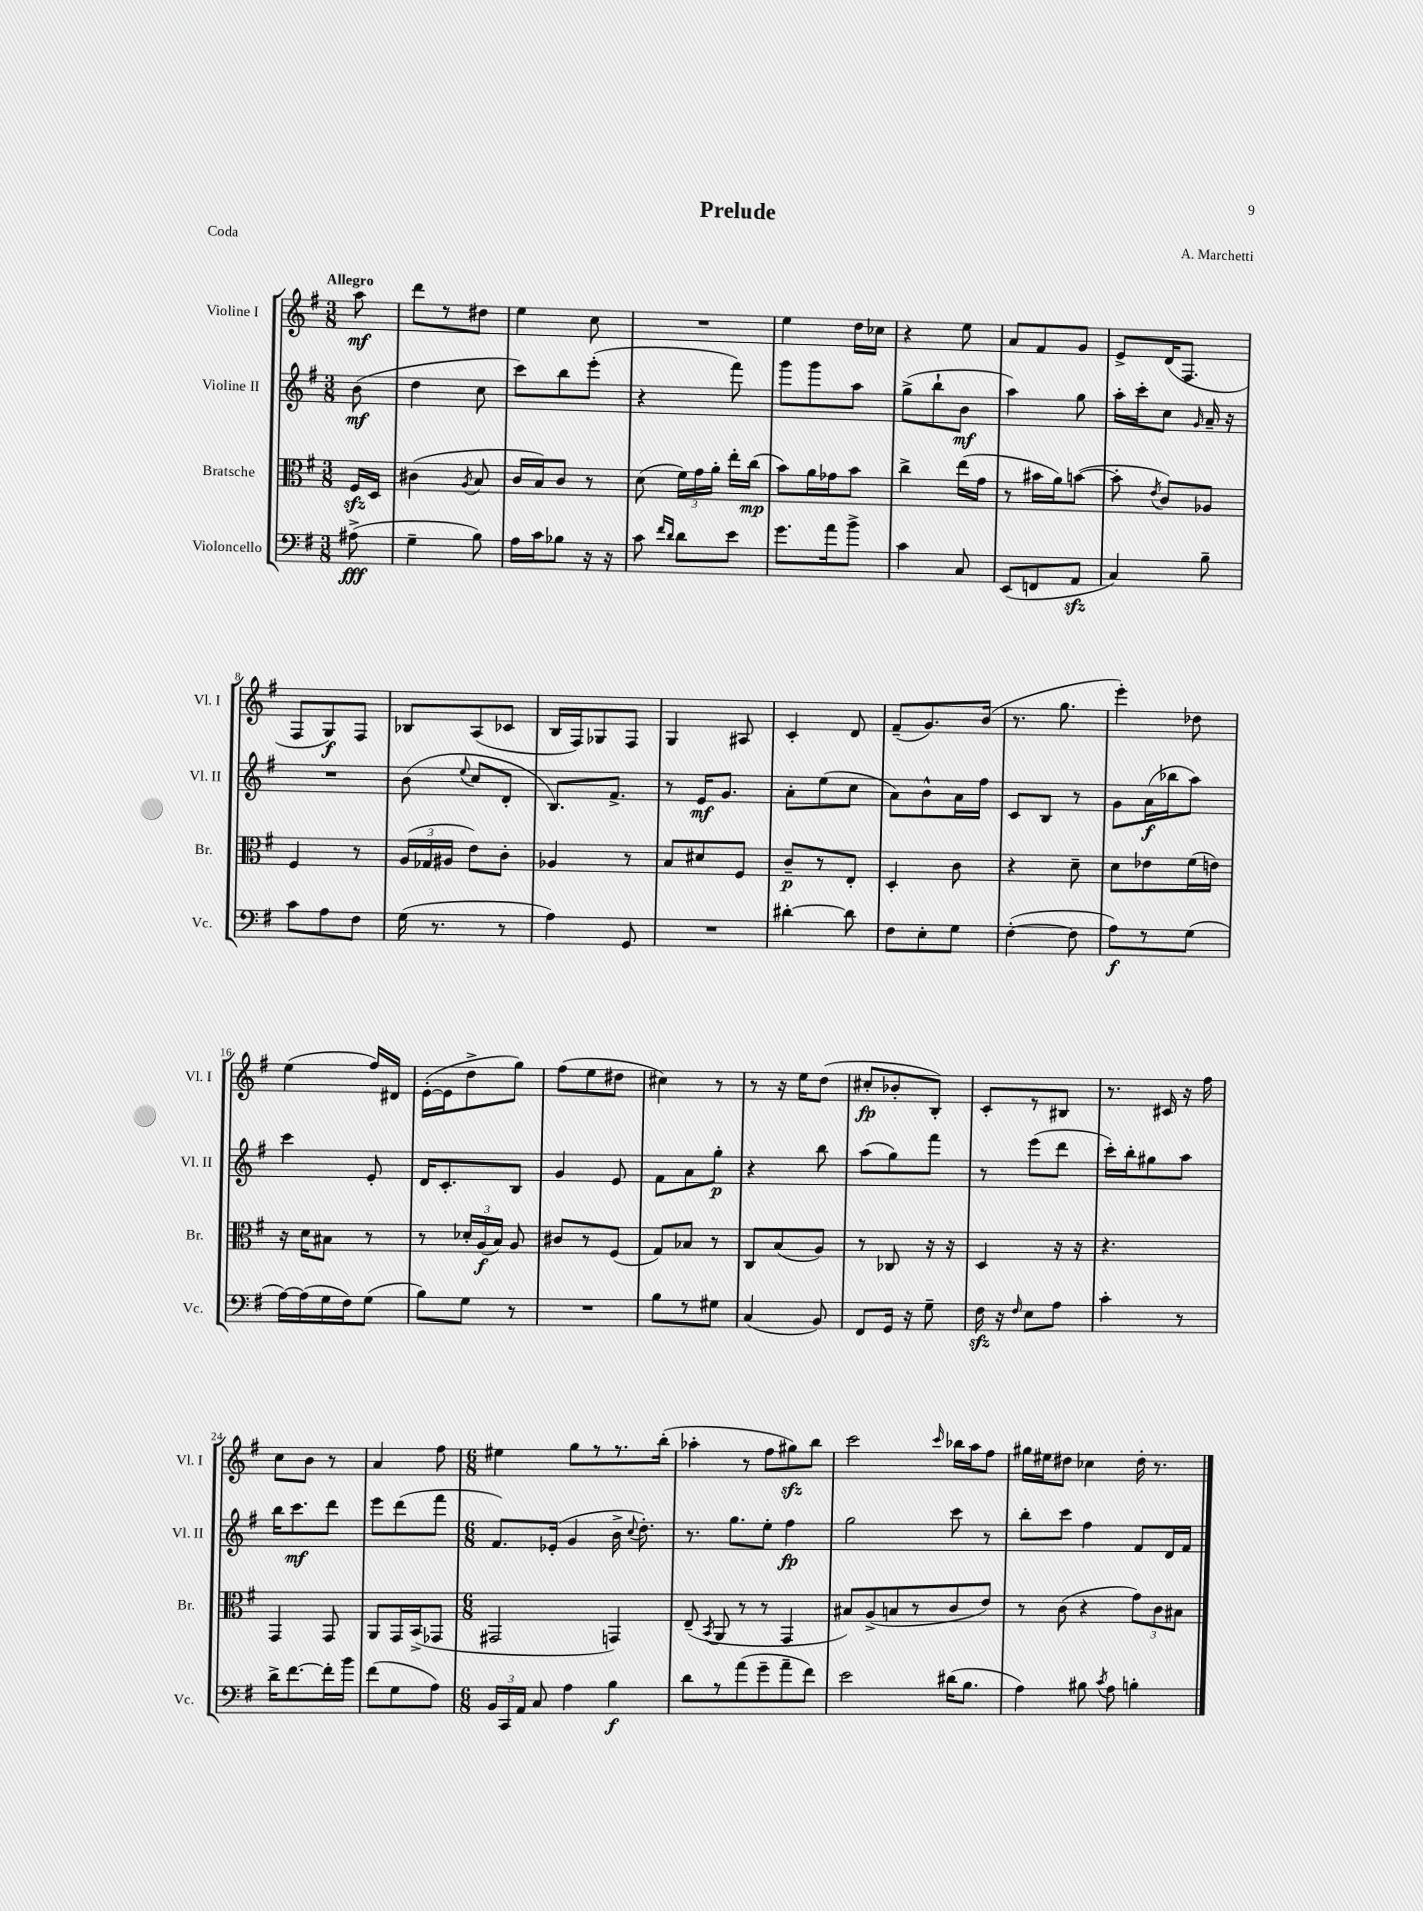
\header { title = "Prelude" composer = "A. Marchetti" piece = "Coda" }
<<
\new StaffGroup <<
\new Staff = "s0" \with { instrumentName = "Violine I" shortInstrumentName = "Vl. I" } {
    \clef treble \key g \major \numericTimeSignature \time 3/8 \partial 8 \tempo "Allegro"
    \autoBeamOff a''8\mf |
    d'''8[ r8 dis''8] |
    e''4 c''8 |
    R4. |
    e''4 d''16[ ces''16] |
    r4 e''8 |
    a'8[ fis'8 g'8] |
    e'8[-> d'16( fis8.] |
    fis8[ g8\f) fis8] |
    bes8[ a8( ces'8] |
    b16[ fis16) ges8 fis8] |
    g4 ais8 |
    c'4-. d'8 |
    fis'8[--( g'8.) b'16]( |
    r8. g''8. |
    e'''4-.) des''8 |
    e''4( fis''16[) dis'16] |
    e'16[~-.( e'16 d''8-> g''8]) |
    fis''8[( e''8 dis''8] |
    cis''4) r8 |
    r8 r16 e''16[ d''8]( |
    cis''8[-.\fp bes'8-. b8]-.) |
    c'8[-. r8 bis8] |
    r8. cis'16 r16 fis''16 |
    c''8[ b'8] r8 |
    a'4 fis''8 |
    \numericTimeSignature \time 6/8 eis''4 g''8[ r8 r8. b''16]-.( |
    aes''4-. r8 fis''8[ gis''8\sfz) b''8] |
    c'''2 \grace { c'''16 } bes''16[ a''16 fis''8] |
    gis''16[ eis''16 dis''8] ces''4 dis''16-. r8. \bar "|." |
}
\new Staff = "s1" \with { instrumentName = "Violine II" shortInstrumentName = "Vl. II" } {
    \clef treble \key g \major \numericTimeSignature \time 3/8 \partial 8
    \autoBeamOff b'8\mf( |
    d''4 c''8 |
    c'''8[) b''8 e'''8]-.( |
    r4 fis'''8) |
    g'''8[ g'''8 a''8] |
    g''8[->( b''8-! b'8]\mf |
    a''4) g''8 |
    a''16[-. c'''16-. c''8] \grace { g'16 } a'16-- r16 |
    R4. |
    b'8( \appoggiatura { e''8 } c''8[ d'8]-. |
    b8.[) fis'8.]-> |
    r8 e'16[\mf g'8.] |
    a'8[-. e''8( c''8] |
    a'8[) b'8-^ a'16 fis''16] |
    c'8[ b8] r8 |
    g'8[ a'16\f( bes''16 a''8]) |
    c'''4 e'8-. |
    d'16[ c'8.-. b8] |
    g'4 e'8 |
    fis'8[ a'8 g''8]-.\p |
    r4 b''8 |
    a''8[( g''8) fis'''8] |
    r8 e'''8[( d'''8] |
    c'''16[-.) b''16-. gis''8 a''8] |
    b''16[ c'''8.\mf d'''8] |
    e'''8[ d'''8( fis'''8] |
    \numericTimeSignature \time 6/8 fis'8.[) ees'16]-.( g'4 b'16-> \appoggiatura { c''8 } d''8.-.) |
    r8. g''8.[ e''8]-. fis''4\fp |
    g''2 c'''8 r8 |
    b''8[-. c'''8] fis''4 fis'8[ d'16 fis'16] \bar "|." |
}
\new Staff = "s2" \with { instrumentName = "Bratsche" shortInstrumentName = "Br." } {
    \clef alto \key g \major \numericTimeSignature \time 3/8 \partial 8
    \autoBeamOff fis16[\sfz d16] |
    cis'4( \acciaccatura { a8 } b8 |
    c'16[ b16) c'8] r8 |
    d'8( \tuplet 3/2 { fis'16[) g'16 a'16]-. } e''16[-. c''16]\mp( |
    b'8[) a'16 ges'16 b'8] |
    c''4-> e''16[( g'16] |
    r8 bis'16[ a'16) b'8]~( |
    b'8-. \acciaccatura { e'8 } c'8[) aes8] |
    fis4 r8 |
    \tuplet 3/2 { a16[( ges16 ais16] } e'8[) c'8]-. |
    aes4 r8 |
    b8[ dis'8 fis8] |
    c'8[--\p r8 e8]-. |
    d4-. c'8 |
    r4 d'8-- |
    d'8[ ees'8 fis'16( e'16]) |
    r16 d'16[ bis8] r8 |
    r8 \tuplet 3/2 { des'16[-. a16\f( b16]) } a8 |
    cis'8[ r8 fis8]( |
    g8[) bes8] r8 |
    c8[ b8( a8]) |
    r8 ces8 r16 r16 |
    d4 r16 r16 |
    r4. |
    g,4 g,8 |
    a,8[ g,16 b,16->( ges,8] |
    \numericTimeSignature \time 6/8 gis,2 g,4) |
    e8--( \acciaccatura { b,8 } a,8 r8 r8 g,4 |
    bis8[) a8->( b8 r8 c'8 e'8]) |
    r8 c'8( r4 \tuplet 3/2 { g'8[) c'8 bis8] } \bar "|." |
}
\new Staff = "s3" \with { instrumentName = "Violoncello" shortInstrumentName = "Vc." } {
    \clef bass \key g \major \numericTimeSignature \time 3/8 \partial 8
    \autoBeamOff ais8->\fff( |
    g4-- b8) |
    a16[ c'16 bes8] r16 r16 |
    c'8 \grace { fis'16[ d'16] } d'8[ e'8] |
    g'8.[ a'16 b'8]-> |
    c'4 c8 |
    e,8[( f,8 a,8]\sfz |
    c4) b8-- |
    c'8[ a8 fis8] |
    g16( r8. r8 |
    a4) g,8 |
    R4. |
    dis'4~-. dis'8 |
    fis8[ e8-. g8] |
    fis4~-.( fis8 |
    a8[\f) r8 g8]( |
    a16[~) a16( g16 fis16) g8]( |
    b8[) g8] r8 |
    R4. |
    b8[ r8 gis8] |
    c4( b,8) |
    fis,8[ g,16] r16 g8-- |
    fis16\sfz r16 \grace { fis16 } e8[ a8] |
    c'4-. r8 |
    d'16[-> fis'8.~ fis'16-. b'16] |
    fis'8[( g8 a8]) |
    \numericTimeSignature \time 6/8 \tuplet 3/2 { b,16[ c,16 a,16] } c8 a4 b4\f |
    d'8[ r8 a'8( g'8-- a'8-- fis'8]) |
    e'2 dis'16[( b8.] |
    a4) bis8 \acciaccatura { c'8 } a8 b4-. \bar "|." |
}
>>
>>
